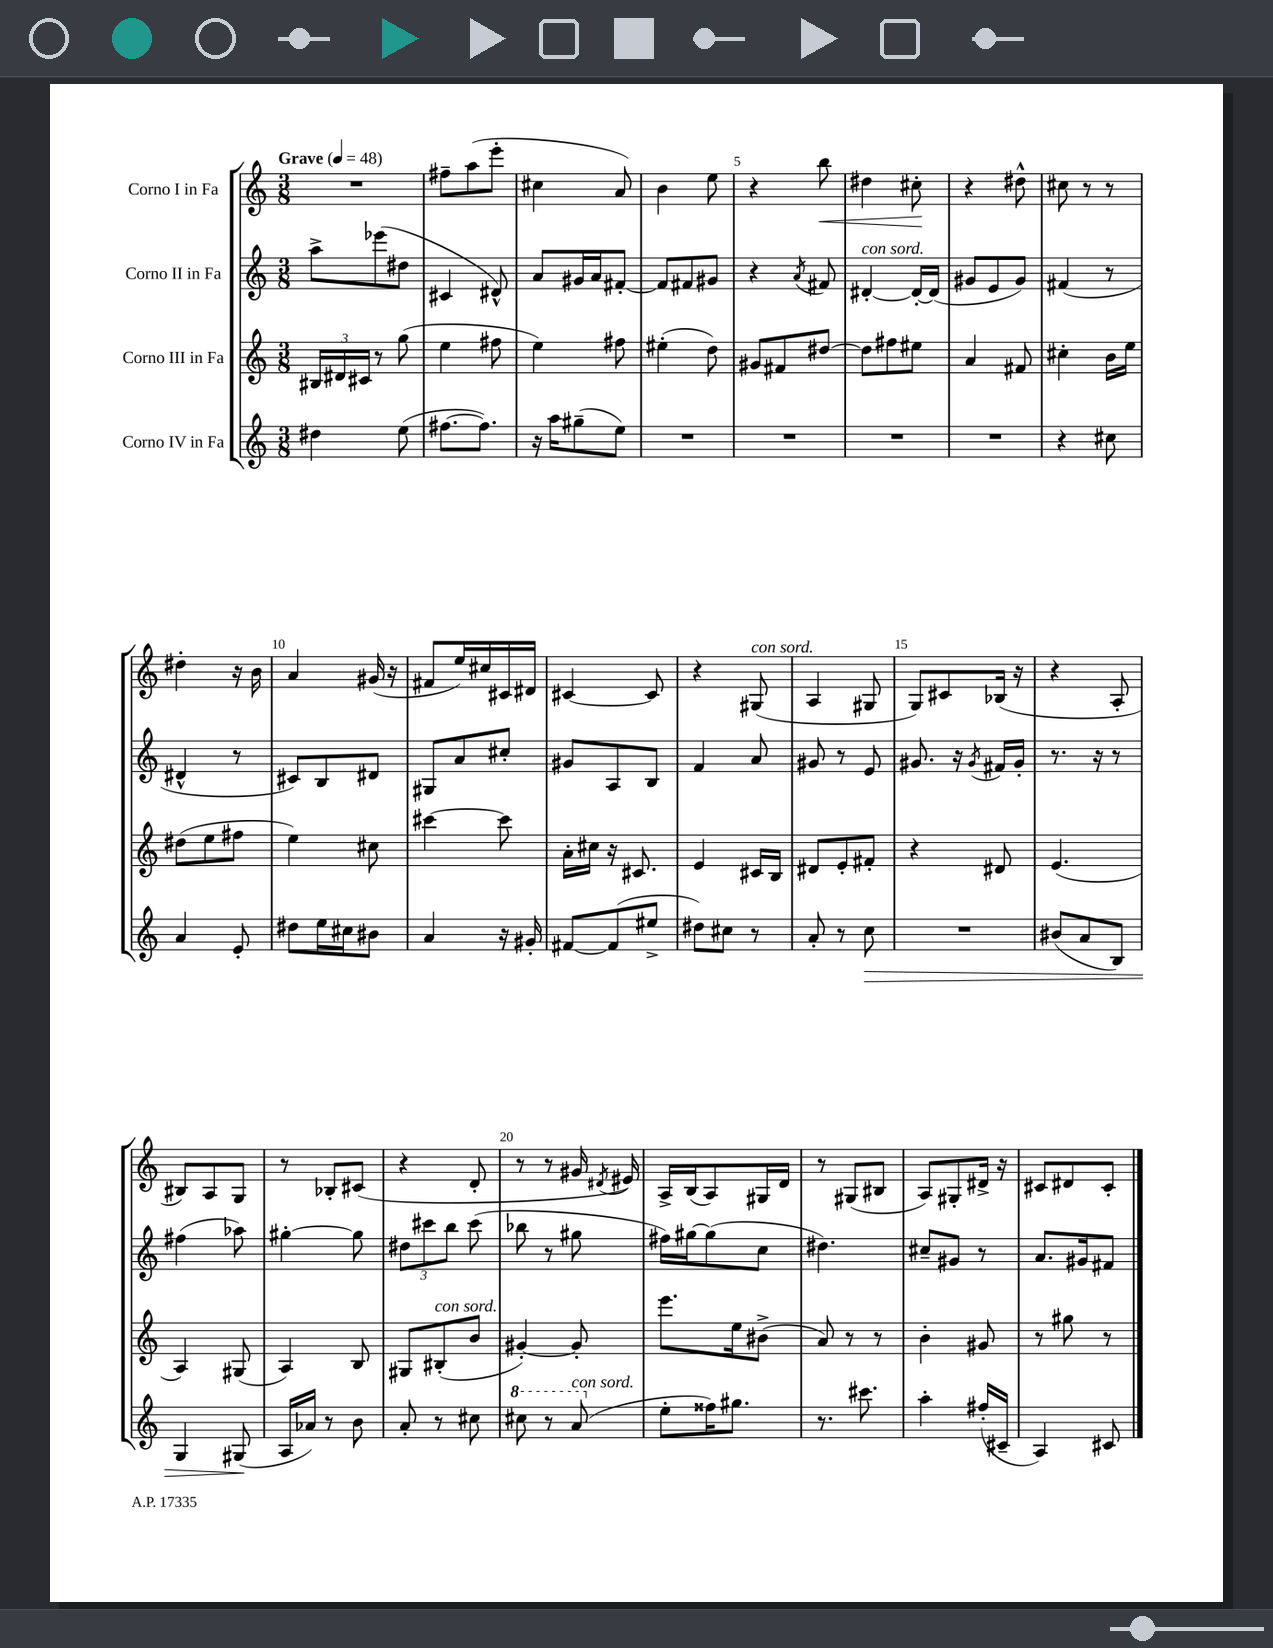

**kern	**dynam	**kern	**kern	**kern	**dynam
*part4	*part4	*part3	*part2	*part1	*part1
*staff4	*staff4	*staff3	*staff2	*staff1	*staff1
*I"Corno IV in Fa	*	*I"Corno III in Fa	*I"Corno II in Fa	*I"Corno I in Fa	*
*clefG2	*	*clefG2	*clefG2	*clefG2	*
*k[]	*	*k[]	*k[]	*k[]	*
*M3/8	*	*M3/8	*M3/8	*M3/8	*
*MM48	*	*MM48	*MM48	*MM48	*
=1	=1	=1	=1	=1	=1
!	!	!	!	!LO:TX:a:B:t=Grave	!
4dd#X\	.	24B#X/LL	8aa^\L	4.r	.
.	.	24d#X/	.	.	.
.	.	24c#X/JJ	.	.	.
.	.	8r	(8eee-X\	.	.
(8ee\	.	(8gg\	8dd#X\J	.	.
=2	=2	=2	=2	=2	=2
[8.ff#X\L	.	4ee\	4c#X/	8ff#X~\L	.
.	.	.	.	(8aa\	.
8.ff#\J])	.	.	.	.	.
.	.	8ff#X\	8d#X^^/)	8eee'\J	.
=3	=3	=3	=3	=3	=3
16r	.	4ee\)	8a/L	4cc#X\	.
16aa\KL	.	.	.	.	.
(8gg#X~\	.	.	16g#X/L	.	.
.	.	.	16a/J	.	.
8ee\J)	.	8ff#X\	[8f#X'/J	8a/)	.
=4	=4	=4	=4	=4	=4
4.r	.	(4ee#X'\	8f#/L]	4b\	.
.	.	.	8f#X/	.	.
.	.	8dd\)	8g#X/J	8ee\	.
=5	=5	=5	=5	=5	=5
4.r	.	8g#X/L	4r	4r	.
.	.	8f#X/	.	.	.
.	.	.	8qa/	.	.
!	!	!	!	!	!LO:HP:b
.	.	[8dd#X/J	8f#X/	8bb\	<
=6	=6	=6	=6	=6	=6
!	!	!	!LO:TX:a:i:t=con sord.	!	!
4.r	.	8dd#\L]	[4d#X'/	4dd#X\	.
.	.	8ff#X\	.	.	.
.	.	8ee#X\J	16d#'/LL_	8cc#X'\	.
.	.	.	(16d#/JJ]	.	.
.	.	.	.	.	[
=7	=7	=7	=7	=7	=7
4.r	.	4a/	8g#X/L	4r	.
.	.	.	8e/	.	.
.	.	8f#X/	8g#/J)	8dd#X^^\	.
=8	=8	=8	=8	=8	=8
4r	.	4cc#X'\	(4f#X/	8cc#X\	.
.	.	.	.	8r	.
8cc#X\	.	16b\LL	8r	8r	.
.	.	16ee\JJ	.	.	.
!!LO:LB:g=z
=9	=9	=9	=9	=9	=9
4a/	.	(8dd#X\L	4d#X^^/	4dd#X'\	.
.	.	8ee\	.	.	.
8e'/	.	8ff#X\J	8r	16r	.
.	.	.	.	16b\	.
=10	=10	=10	=10	=10	=10
8dd#X\L	.	4ee\)	8c#X/L)	4a/	.
16ee\L	.	.	8B/	.	.
16cc#X\J	.	.	.	.	.
8b#X\J	.	8cc#X\	8d#X/J	(16g#X/	.
.	.	.	.	16r	.
=11	=11	=11	=11	=11	=11
4a/	.	[4ccc#X\	8G#X/L	8f#X/L	.
.	.	.	8a/	16ee/L)	.
.	.	.	.	16cc#X/	.
16r	.	8ccc#\]	8cc#X'/J	16c#X/	.
16g#X'/	.	.	.	16d#X/JJ	.
=12	=12	=12	=12	=12	=12
[8f#X/L	.	16a'\LL	8g#X/L	[4c#X/	.
.	.	16cc#X\JJ	.	.	.
(8f#/]	.	16r	8A/	.	.
.	.	8.c#X/	.	.	.
8ee#X^/J	.	.	8B/J	8c#/]	.
=13	=13	=13	=13	=13	=13
8dd#X\L)	.	4e/	4f/	4r	.
8cc#X\J	.	.	.	.	.
!	!	!	!	!LO:TX:a:i:t=con sord.	!
8r	.	16c#X/LL	8a/	(8G#X/	.
.	.	16B/JJ	.	.	.
=14	=14	=14	=14	=14	=14
8a'/	.	8d#X/L	8g#X/	4A/	.
8r	.	8e'/	8r	.	.
!	!LO:HP:b	!	!	!	!
8cc\	>	8f#X'/J	8e/	8G#X/	.
=15	=15	=15	=15	=15	=15
4.r	.	4r	8.g#X/	8G/L)	.
.	.	.	.	8c#X/	.
.	.	.	16r	.	.
.	.	.	8qg#/	.	.
.	.	8d#X/	16f#X/LL	(16B-X/Jk	.
.	.	.	16g#'/JJ	16r	.
=16	=16	=16	=16	=16	=16
(8b#X/L	.	(4.e/	8.r	4r	.
8a/	.	.	.	.	.
.	.	.	16r	.	.
8B/J)	.	.	8r	8A'/	.
!!LO:LB:g=z
=17	=17	=17	=17	=17	=17
4G/	.	4A/)	(4ff#X\	8B#X/L)	.
.	.	.	.	8A/	.
(8G#X/	.	(8G#X/	8aa-X\)	8G/J	.
.	]	.	.	.	.
=18	=18	=18	=18	=18	=18
16A/LL	.	4A/)	[4gg#X'\	8r	.
16a-X/JJ)	.	.	.	.	.
8r	.	.	.	8B-X'/L	.
8b\	.	8B/	8gg#\]	(8c#X/J	.
=19	=19	=19	=19	=19	=19
8a'/	.	8G#X/L	12dd#X\L	4r	.
.	.	.	12ccc#X\	.	.
!	!	!LO:TX:a:i:t=con sord.	!	!	!
8r	.	(8B#X'/	.	.	.
.	.	.	12bb\J	.	.
8cc#X\	.	8b/J	(8ccc#\	8d'/	.
=20	=20	=20	=20	=20	=20
*8va	*	*	*	*	*
8ccc#X\	.	[4g#X'/)	8bb-X\	8r	.
8r	.	.	8r	8r	.
!LO:TX:a:i:t=con sord.	!	!	!	!	!
(8aa/	.	8g#'/]	8gg#X\	16g#X/	.
.	.	.	.	8qd#X/	.
.	.	.	.	16e#X/)	.
=21	=21	=21	=21	=21	=21
*X8va	*	*	*	*	*
8ee'\L	.	8.eee\L	16ff#X\LL)	16A^/LL	.
.	.	.	[16gg#X\J	(16B/J	.
16ff##X\K)	.	.	(8gg#\]	8A/)	.
8.gg#X\J	.	16ee\k	.	.	.
.	.	(8b#X^\J	8cc\J	16G#X/L	.
.	.	.	.	16d/JJ	.
=22	=22	=22	=22	=22	=22
8.r	.	8a/)	4.dd#X\)	8r	.
.	.	8r	.	(8G#X/L	.
8.ccc#X\	.	.	.	.	.
.	.	8r	.	8B#X/J	.
=23	=23	=23	=23	=23	=23
4aa'\	.	4b'\	8cc#X~/L	8A/L)	.
.	.	.	8g#X/J	8G#X'/	.
(16ff#X'/LL	.	8g#X/	8r	16d#X^/Jk	.
16c#X~/JJ	.	.	.	16r	.
=24	=24	=24	=24	=24	=24
4A/)	.	8r	8.a/L	8c#X/L	.
.	.	8gg#X\	.	8d#X/	.
.	.	.	16g#X/k	.	.
8c#X/	.	8r	8f#X/J	8c#'/J	.
==	==	==	==	==	==
*-	*-	*-	*-	*-	*-
